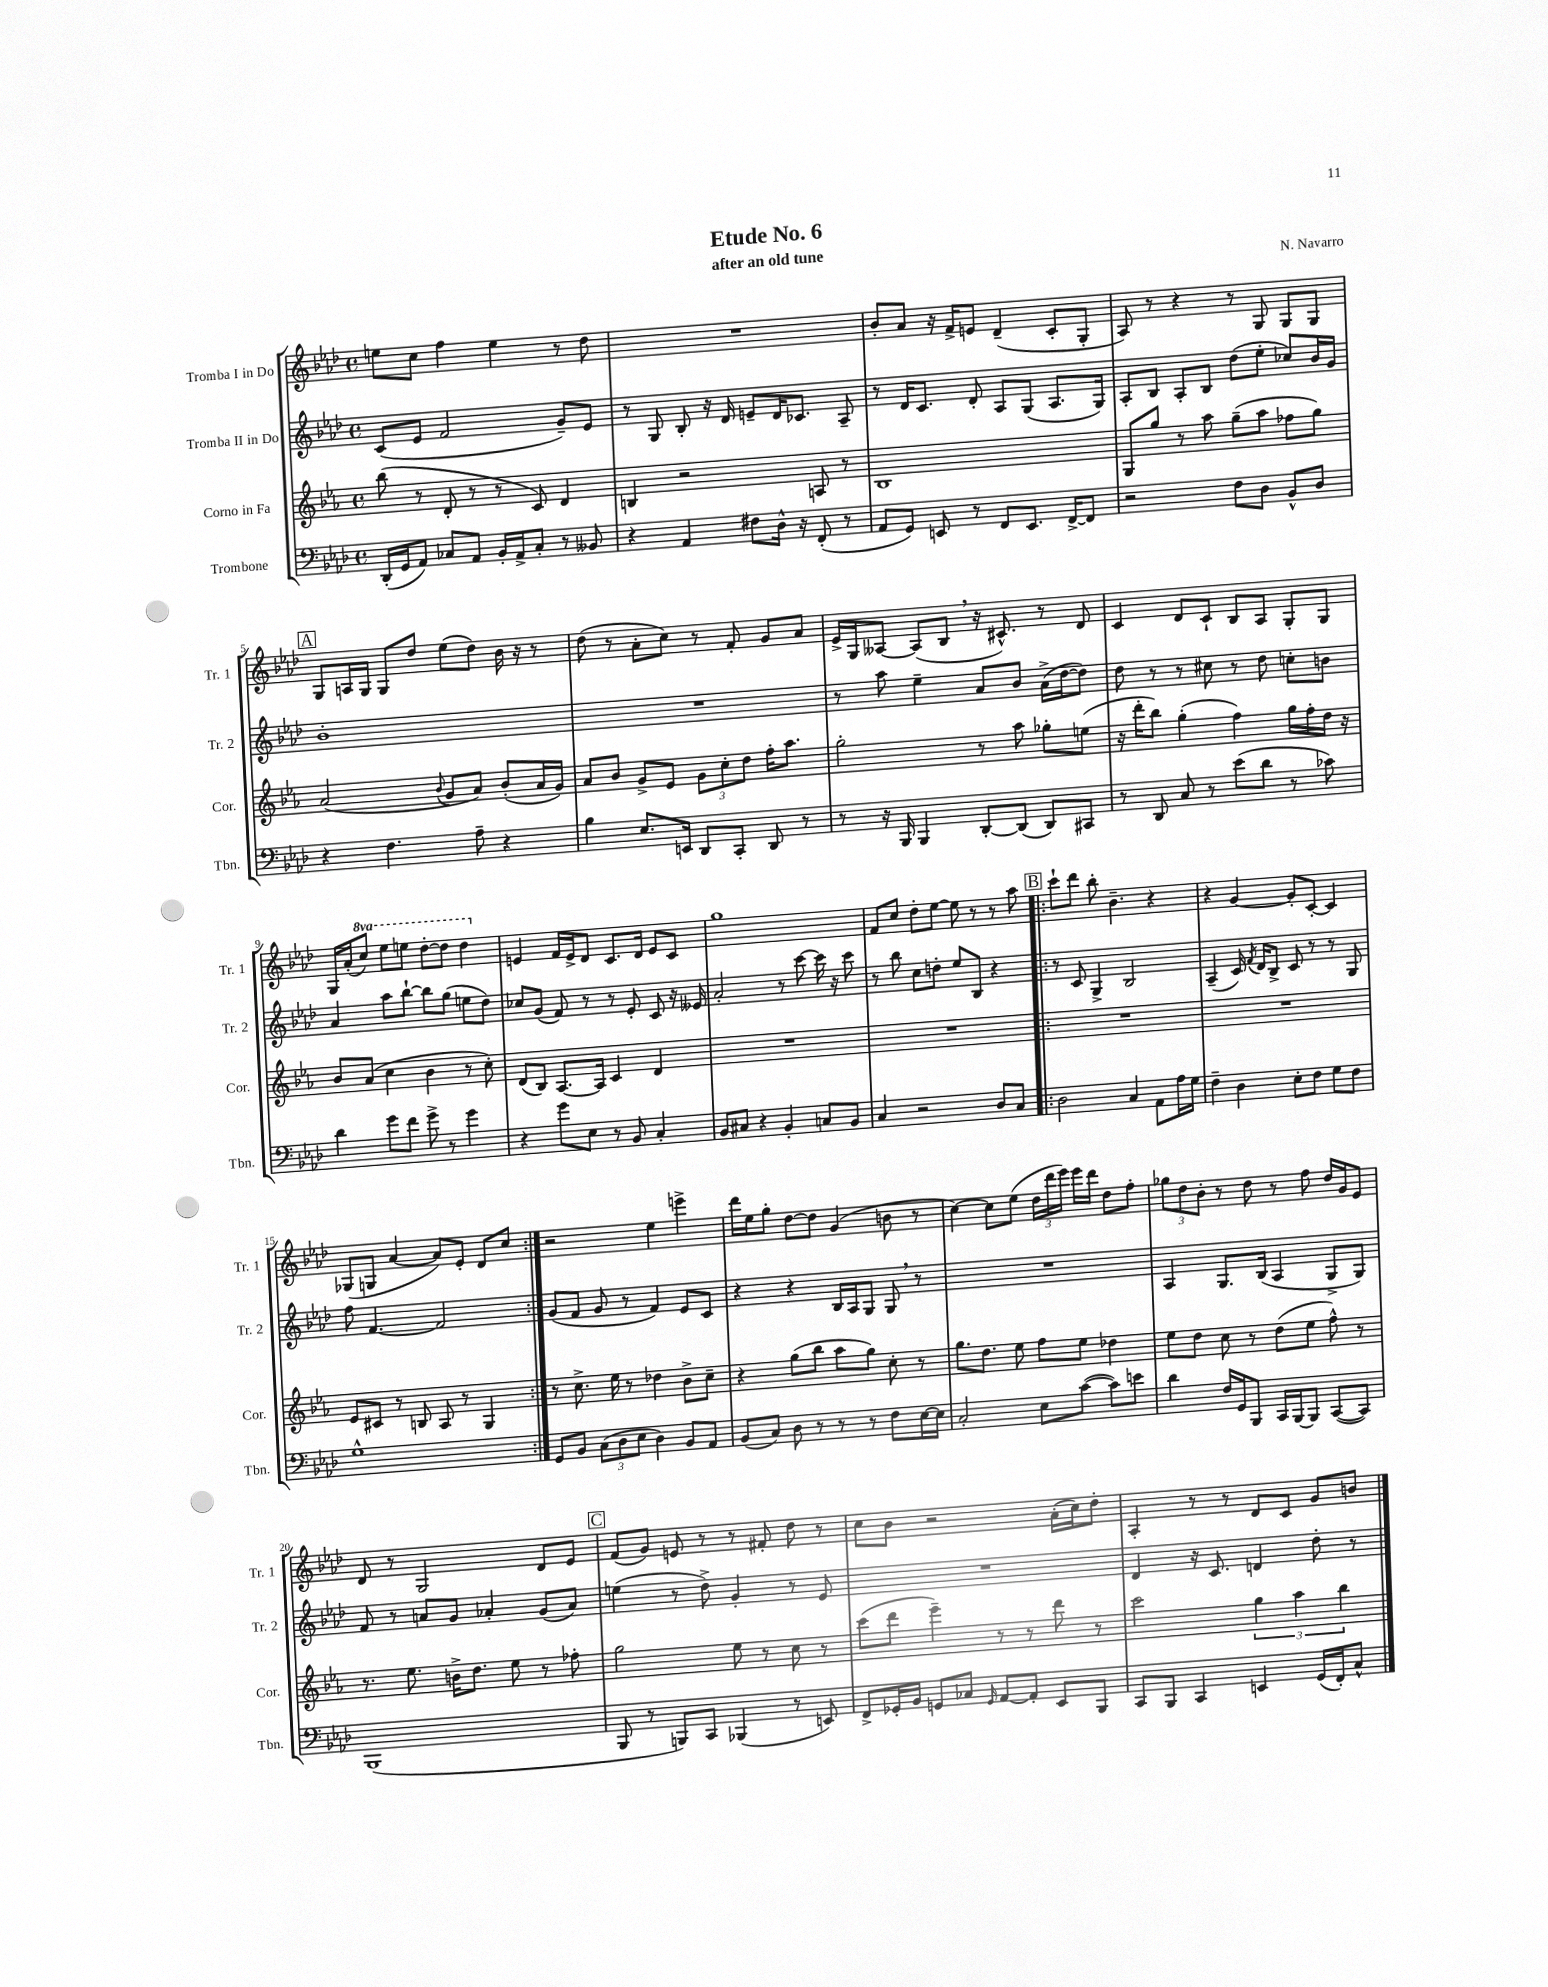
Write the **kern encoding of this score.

**kern	**kern	**kern	**kern
*staff4	*staff3	*staff2	*staff1
*clefF4	*clefG2	*clefG2	*clefG2
*k[b-e-a-d-]	*k[b-e-a-]	*k[b-e-a-d-]	*k[b-e-a-d-]
*M4/4	*M4/4	*M4/4	*M4/4
*met(c)	*met(c)	*met(c)	*met(c)
(16DD-'	(8bb-	(8c	8ee
16GG	.	.	.
8AA-)	8r	8e-	8cc
8C-	8d'	2f	4ff
8AA-	8r	.	.
16BB-'	8r	.	4ee
16AA-^	.	.	.
8C-'	8c)	.	.
8r	4d	8g~)	8r
8BB--	.	8e-	8dd-
=	=	=	=
4r	4B	8r	1r
.	.	8G	.
4AA-	2r	8B-'	.
.	.	16r	.
.	.	16d-	.
8F#	.	8e~	.
16D-^^	.	16d-	.
16r	.	8.c-	.
(8FF'	8A	.	.
8r	8r	8A-~	.
=	=	=	=
8AA-	1B-	8r	8b-'
8GG)	.	16d-	8a-
.	.	8.c	.
8EE	.	.	16r
.	.	.	16f^
8r	.	8d-'	8e
8FF	.	8A-	(4d-~
8.EE	.	(8G	.
.	.	8.A-	8c'
[16FF^	.	.	.
8FF]	.	.	8G'
.	.	16G)	.
=	=	=	=
2r	8G	8A-'	8A-)
.	8gg	8B-	8r
.	8r	8A-'	4r
.	8aa-	8B-	.
8F	(8gg~	(8dd-	8r
8D-	8aa-	8ee-'	8G
8BB-^^	8ff-	8cc-)	8G
8D-	8gg)	16b-	8G
.	.	16g	.
=	=	=	=
4r	(2a-	1b-'	8G
.	.	.	16A
.	.	.	16G
4.F	.	.	8G
.	.	.	8dd-
.	8qqb-	.	.
.	8g	.	(8ee-
8A-~	8a-)	.	8dd-)
4r	(8b-'	.	16b-
.	.	.	16r
.	16a-	.	8r
.	16g)	.	.
=	=	=	=
4B-	8a-	1r	(8dd-
.	8b-	.	8r
8.E-	8g^	.	8a-'
.	8e-	.	8cc)
16EE	.	.	.
8DD-	12g	.	8r
.	12cc'	.	.
8CC'	.	.	8f'
.	12dd	.	.
8DD-	16ff'	.	8g
.	8.aa-	.	.
8r	.	.	8a-
=	=	=	=
8r	2gg'	8r	16e-^
.	.	.	16G
16r	.	8aa-	[8A--
16BBB-	.	.	.
4BBB-	.	4ee-~	(8A--]
.	.	.	8B-
[8DD-'	8r	8a-	16r
.	.	.	8.c#^^)
(8DD-]	8aa-	8b-	.
8DD-)	8gg-'	(16a-^	8r
.	.	[16dd-	.
8CC#	(8ee	8dd-])	8d-
=	=	=	=
8r	16r	8dd-	4c
.	16ddd'	.	.
8DD-	8bb-)	8r	.
8C	(4gg'	8r	8d-
8r	.	8cc#	8c`
(8e-	4ff)	8r	8B-
8d-	.	8dd-	8A-
8r	16gg	8cc'	8G'
.	16ff'	.	.
8c-)	16dd	8b	8G
.	16r	.	.
=	=	=	=
4d-	8b-	4a-	16G
.	.	.	(16a-'
.	(8a-	.	8ccc)
8g	4cc	8aa-	8eee-
8f	.	[8bb-`	8eee
8g^	4b-	8bb-]	[8ddd-'
8r	.	(8gg	8ddd-]
4g	8r	8ee	4ddd-
.	8cc')	8dd-)	.
=	=	=	=
4r	(8d	8cc-	4e
.	8B-)	(8g	.
8g	[8.A-	8f)	16f
.	.	.	16e^
8E-	.	8r	8d-
.	16A-]	.	.
8r	4c	8r	8.c
8BB-	.	8e-'	.
.	.	.	16d-
4C'	4d	8c	8e
.	.	16r	8c
.	.	16e--	.
=	=	=	=
8BB-	1r	2a-'	1gg
8C#	.	.	.
4r	.	.	.
4BB-'	.	8r	.
.	.	[8ccc	.
8C	.	16ccc]	.
.	.	16r	.
8BB-	.	8ccc	.
=	=	=	=
4C	1r	8r	8f
.	.	8bb-	8cc
2r	.	8cc	8dd-'
.	.	8dd'	[8ee-
.	.	8ee-	8ee-]
.	.	8B-	8r
8D-	.	4r	8r
8C	.	.	8aa-
=!|:	=!|:	=!|:	=!|:
2D-	1r	8r	8ccc`
.	.	8c	8ddd-
.	.	4G^	8bb-'
.	.	.	4.b-~
4C	.	2B-	.
8AA-	.	.	4r
16A-	.	.	.
16G	.	.	.
=	=	=	=
4F~	1r	(4A-~	4r
4D-	.	16c)	[4g
.	.	8qf	.
.	.	16d-	.
.	.	8B-^	.
8E-'	.	8c	8g']
8F	.	8r	[8c'
8G	.	8r	4c]
8F	.	8G	.
=	=	=	=
1G^^	8e-	8ff	(8G-
.	8c#	[4.f	8G
.	8r	.	[4a-
.	8B	.	.
.	8A-	2f]	8a-])
.	8r	.	8e-'
.	4G	.	8d-
.	.	.	8cc
=:|!	=:|!	=:|!	=:|!
8GG	8r	(8g	2r
8BB-	8.cc^	8f	.
(12C	.	8g	.
.	16ee-	.	.
12D-	.	.	.
.	8r	8r	.
12E-	.	.	.
4D-)	4dd-	4f)	4ee-
8BB-	8b-^	8e-	4eee^
8AA-	8cc~	8c	.
=	=	=	=
(8BB-	4r	4r	16ddd-
.	.	.	16ee-
8C)	.	.	8gg'
8D-	(8gg	4r	[8dd-
8r	8bb-	.	8dd-]
8r	8aa-	16B-	(4g
.	.	16A-	.
8r	8gg)	8G	.
8F	8cc'	8G	8b
[16E-	8r	8r	8r
16E-]	.	.	.
=	=	=	=
2C'	8.gg	1r	[4cc)
.	8.dd	.	.
.	.	.	8cc]
.	8ee-	.	(8ee-
8E-	8ff	.	24dd-
.	.	.	24ddd-
.	.	.	24eee-)
([8c	8ee-	.	16eee-
.	.	.	16ddd-
8c])	4dd-	.	8dd-
8e	.	.	8ff'
=	=	=	=
4d-	8ee-	4A-	12gg-
.	.	.	12dd-
.	8dd	.	.
.	.	.	12b-'
16F	8cc	8.G	8r
16GG	.	.	.
8BBB-	8r	.	8dd-
.	.	(16B-	.
16CC	(8dd	4A-	8r
[16BBB-	.	.	.
8BBB-]	8ee-	.	8ff
([8CC	8ff^^)	8G^	16dd-
.	.	.	16g
8CC])	8r	8G)	8e-
=	=	=	=
(1BBB-	8.r	8f	8d-
.	.	8r	8r
.	8.ee-	.	.
.	.	8a	2G
.	16b^	8g	.
.	8.dd	.	.
.	.	4a-'	.
.	8ee-	.	.
.	8r	(8g	8d-
.	8ff-'	8a-)	8e-
=	=	=	=
8BBB-	2gg	(4ee	(8f
8r	.	.	8g)
8BBB)	.	8r	8e
8CC	.	8dd-^)	8r
(4BBB-	8ee-	4g'	8r
.	8r	.	8f#'
8r	8cc	8r	8dd-
8EE)	8r	8e-	8r
=	=	=	=
8FF^	(8ccc	1r	8cc
16GG-'	8ddd	.	8b-
16BB-	.	.	.
8GG	4eee-~)	.	2r
8C-	.	.	.
16qqGG	.	.	.
[8AA-	8r	.	.
8AA-']	8r	.	.
8EE-	8ddd	.	(16a-'
.	.	.	16cc)
8BBB-	8r	.	8dd-'
=	=	=	=
8CC	2ccc	4d-	4A-'
8BBB-	.	.	.
4CC	.	16r	8r
.	.	8.c	.
.	.	.	8r
4EE	6gg	4d	8d-
.	.	.	8c
.	6aa-	.	.
(16GG	.	8dd-'	8g
16FF')	.	.	.
.	6bb-	.	.
8C^^	.	8r	8b
==	==	==	==
*-	*-	*-	*-
